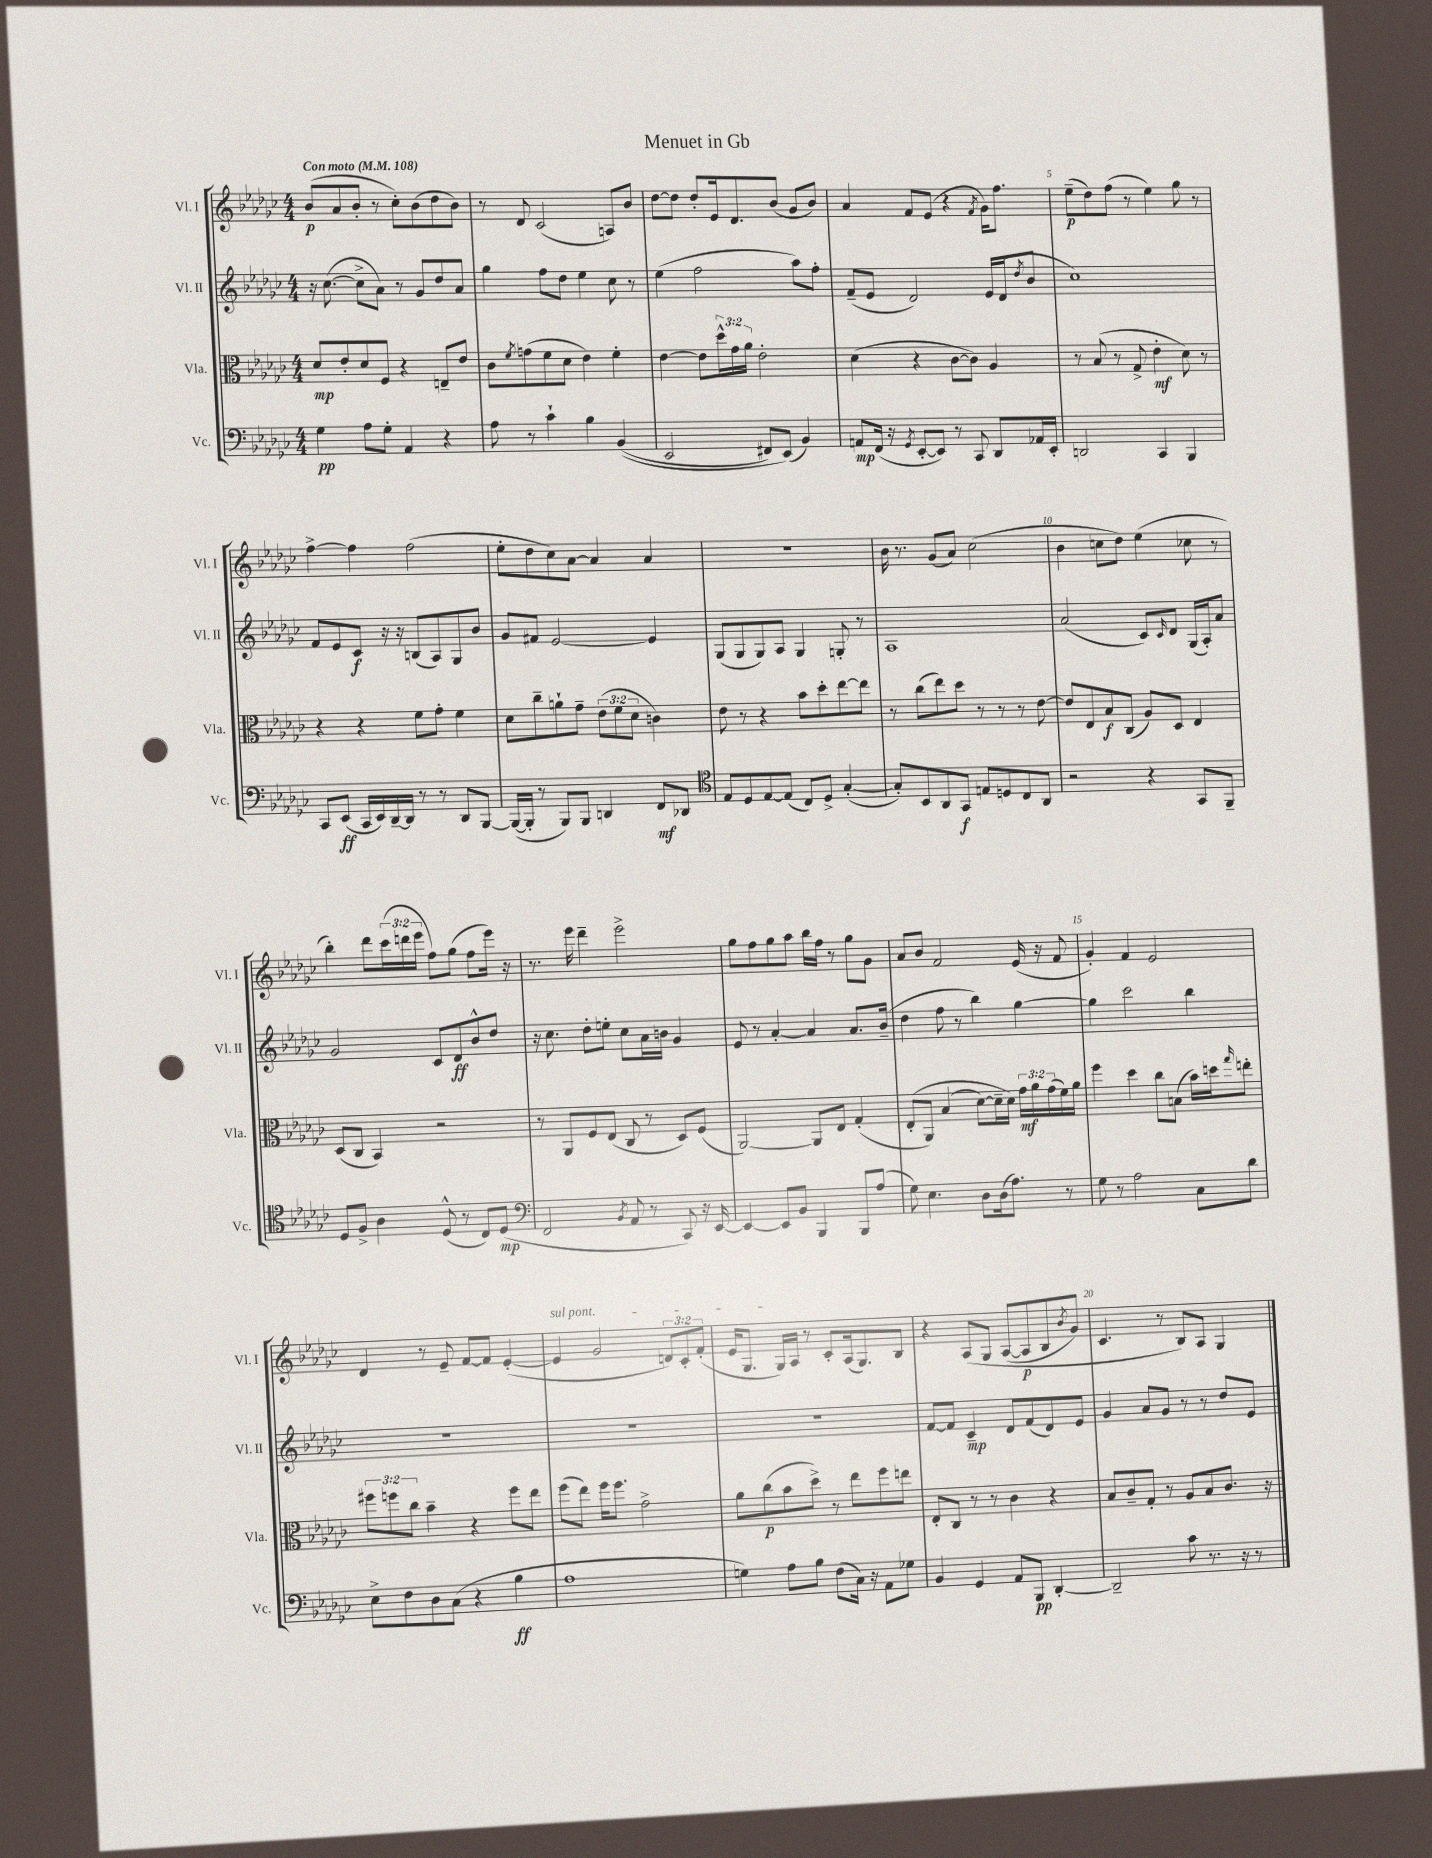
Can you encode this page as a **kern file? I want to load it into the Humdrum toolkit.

**kern	**dynam	**kern	**dynam	**kern	**dynam	**kern	**dynam
*part4	*part4	*part3	*part3	*part2	*part2	*part1	*part1
*staff4	*staff4	*staff3	*staff3	*staff2	*staff2	*staff1	*staff1
*I"Vc.	*	*I"Vla.	*	*I"Vl. II	*	*I"Vl. I	*
*I'Vc.	*	*I'Vla.	*	*I'Vl. II	*	*I'Vl. I	*
*clefF4	*	*clefC3	*	*clefG2	*	*clefG2	*
*k[b-e-a-d-g-c-]	*	*k[b-e-a-d-g-c-]	*	*k[b-e-a-d-g-c-]	*	*k[b-e-a-d-g-c-]	*
*M4/4	*	*M4/4	*	*M4/4	*	*M4/4	*
*MM108	*	*MM108	*	*MM108	*	*MM108	*
=1	=1	=1	=1	=1	=1	=1	=1
!	!	!	!	!	!	!LO:TX:a:B:t=Con moto	!
4G-\	pp	8d-/L	mp	16r	.	(8b-/L	p
.	.	.	.	([8.cc-\	.	.	.
.	.	8e-'/	.	.	.	8a-/	.
8A-\L	.	8d-/	.	8cc-^\L]	.	8b-'/J	.
8G-'\J	.	8F/J	.	8a-\J)	.	8r	.
4AA-/	.	4r	.	8r	.	8cc-'\L)	.
.	.	.	.	8g-/L	.	(8b-\	.
4r	.	8En~/L	.	8dd-/	.	8dd-\	.
.	.	8e-/J	.	8a-/J	.	8b-\J)	.
=2	=2	=2	=2	=2	=2	=2	=2
8A-\	.	8c-\L	.	4gg-\	.	8r	.
.	.	8qf/	.	.	.	.	.
8r	.	(8gn\	.	.	.	8d-/	.
4c-`\	.	8f\	.	8ff\L	.	(2c-/	.
.	.	8d-\J	.	8dd-\J	.	.	.
4B-\	.	4e-\)	.	4ee-\	.	.	.
((4BB-/	.	4f'\	.	8cc-\	.	8An/L)	.
.	.	.	.	8r	.	8b-/J	.
=3	=3	=3	=3	=3	=3	=3	=3
2EE-/	.	[4e-\	.	(4ee-\	.	[8dd-\L	.
.	.	.	.	.	.	8dd-\J]	.
.	.	8e-\L]	.	2ff\	.	8dd-'/L	.
.	.	24dd-^^\L	.	.	.	16e-/k	.
.	.	24g-\	.	.	.	.	.
.	.	.	.	.	.	8.d-/	.
.	.	24a-\JJ	.	.	.	.	.
8FF#X/L)	.	2e-'\	.	.	.	.	.
(8EE-/J)	.	.	.	.	.	(8b-/J	.
4BB-/)	.	.	.	8aa-\L)	.	8g-/L	.
.	.	.	.	8ff'\J	.	8b-/J)	.
=4	=4	=4	=4	=4	=4	=4	=4
8AAn/L	mp	(4d-\	.	(8f~/L	.	4a-/	.
(16FF/Jk	.	.	.	8e-/J	.	.	.
16r	.	.	.	.	.	.	.
8qGG-/	.	.	.	.	.	.	.
[8EE-'/L	.	4r	.	2d-/)	.	8f/L	.
8EE-/J])	.	.	.	.	.	(8e-/J	.
8r	.	[8c-\L	.	.	.	4r	.
8CC-/	.	8c-\J])	.	.	.	.	.
.	.	.	.	.	.	8qf/	.
8DD-/L	.	4A-/	.	16e-/LL	.	16g-\KL)	.
.	.	.	.	(16d-/J	.	8.ff\J	.
.	.	.	.	8qdd-/	.	.	.
16AA-X/L	.	.	.	8b-/J	.	.	.
16EE-'/JJ	.	.	.	.	.	.	.
=5	=5	=5	=5	=5	=5	=5	=5
2DDn/	.	8r	.	1cc-)	.	(8ee-~\L	p
.	.	(8B-/	.	.	.	8dd-\)	.
.	.	8r	.	.	.	(8ff\J	.
.	.	8G-^/	.	.	.	8r	.
4CC-/	.	4e-'\	mf	.	.	4ee-\)	.
4BBB-/	.	8d-\)	.	.	.	8gg-\	.
.	.	8r	.	.	.	8r	.
!!LO:LB:g=z
=6	=6	=6	=6	=6	=6	=6	=6
8CC-/L	.	4r	.	8f/L	.	[4ff^\	.
(8EE-/J	ff	.	.	8e-/	.	.	.
16CC-/LL	.	4r	.	8c-/J	f	4ff\]	.
16EE-/)	.	.	.	.	.	.	.
[16DD-~/	.	.	.	16r	.	.	.
16DD-/JJ]	.	.	.	16r	.	.	.
8r	.	8f\L	.	(8Bn/L	.	(2ff\	.
8r	.	8g-'\J	.	8A-/)	.	.	.
8DD-/L	.	4f\	.	8G-/	.	.	.
[8BBB-/J	.	.	.	8b-/J	.	.	.
=7	=7	=7	=7	=7	=7	=7	=7
(16BBB-/LL_	.	8d-\L	.	8g-/L	.	8ee-'\L	.
16BBB-'/JJ]	.	.	.	.	.	.	.
8r	.	8cc-~\	.	8f#X/J	.	8dd-\	.
8BBB-/L)	.	8an`\	.	[2e-/	.	8cc-\)	.
8BBB-/J	.	8g-~\J	.	.	.	[8a-\J	.
4DDn/	.	(12e-\L	.	.	.	4a-/]	.
.	.	12f\	.	.	.	.	.
.	.	12d-\J	.	.	.	.	.
8FF/L	mf	4cn\)	.	4e-/]	.	4a-/	.
8DD-X/J	.	.	.	.	.	.	.
=8	=8	=8	=8	=8	=8	=8	=8
*clefC4	*	*	*	*	*	*	*
8E-/L	.	8e-\	.	(8G-/L	.	1r	.
8D-/	.	8r	.	8G-/	.	.	.
[8E-/	.	4r	.	8G-/)	.	.	.
(8E-/J]	.	.	.	8A-/J	.	.	.
8C-/L)	.	8b-\L	.	4G-/	.	.	.
8D-^/J	.	8dd-'\	.	.	.	.	.
([4G-'/	.	[8ee-\	.	8Gn'/	.	.	.
.	.	8ee-\J]	.	8r	.	.	.
=9	=9	=9	=9	=9	=9	=9	=9
8G-'/L])	.	8r	.	1A-	.	16b-\	.
.	.	.	.	.	.	8.r	.
8BB-/	.	(8cc-\L	.	.	.	.	.
8AA-/	.	8ee-\)	.	.	.	(8g-/L	.
8GG-/J	f	8dd-\J	.	.	.	8a-/J)	.
8En/L	.	8r	.	.	.	(2cc-\	.
8Dn/	.	8r	.	.	.	.	.
8C-/	.	8r	.	.	.	.	.
8AA-/J	.	[8e-\	.	.	.	.	.
=10	=10	=10	=10	=10	=10	=10	=10
2r	.	8e-/L]	.	(2a-/	.	4b-\	.
.	.	8E-/	.	.	.	.	.
.	.	8B-/	f	.	.	8ccn\L	.
.	.	(8C-/J	.	.	.	8dd-\J)	.
4r	.	8A-/L)	.	8c-/L)	.	(4ee-\	.
.	.	.	.	16qqc-/	.	.	.
.	.	8D-/J	.	8d-/J	.	.	.
8GG-/L	.	4E-/	.	(16G-/LL	.	8cc-X\	.
.	.	.	.	16A-'/J)	.	.	.
8FF~/J	.	.	.	8a-/J	.	8r	.
!!LO:LB:g=z
=11	=11	=11	=11	=11	=11	=11	=11
8D-/L	.	(8D-/L	.	2g-/	.	4bb-'\)	.
8F^/J	.	8C-/J	.	.	.	.	.
4A-\	.	4BB-/)	.	.	.	8ddd-\L	.
.	.	.	.	.	.	(24ccc-\L	.
.	.	.	.	.	.	24dddn\	.
.	.	.	.	.	.	24eee-\JJ	.
(8D-^^/	.	2r	.	8c-/L	.	8ff\L)	.
8r	.	.	.	8d-/	ff	(8gg-\J	.
8C-/L)	.	.	.	8b-^^/	.	8ff\L	.
(8D-/J	mp	.	.	8dd-/J	.	16eee-\Jk)	.
.	.	.	.	.	.	16r	.
=12	=12	=12	=12	=12	=12	=12	=12
*clefF4	*	*	*	*	*	*	*
2FF/	.	8r	.	16r	.	8.r	.
.	.	.	.	8.cc-\	.	.	.
.	.	8AA-/L	.	.	.	.	.
.	.	.	.	.	.	16eee-\	.
.	.	8F/	.	8dd-'\L	.	4ddd-~\	.
.	.	(8E-/J	.	8een'\J	.	.	.
8qBB-/	.	.	.	.	.	.	.
8AA-/	.	8C-/	.	8cc-\L	.	2eee-^\	.
8r	.	8r	.	16a-\L	.	.	.
.	.	.	.	16bn\JJ	.	.	.
8CC-/)	.	8D-/L)	.	4g-/	.	.	.
16r	.	(8F/J	.	.	.	.	.
[16EE-/	.	.	.	.	.	.	.
=13	=13	=13	=13	=13	=13	=13	=13
4EE-/_	.	[2AA-/)	.	8e-/	.	8gg-\L	.
.	.	.	.	8r	.	8ff\	.
8EE-/L]	.	.	.	[4a-'/	.	8gg-\	.
8BB-/J	.	.	.	.	.	8aa-\J	.
4BBB-/	.	8AA-/L]	.	4a-/]	.	16bb-\LL	.
.	.	.	.	.	.	16ff\JJ	.
.	.	8E-/J	.	.	.	8r	.
8BBB-/L	.	(4G-'/	.	8.a-/L	.	8gg-\L	.
(8A-/J	.	.	.	.	.	8g-\J	.
.	.	.	.	(16b-~/Jk	.	.	.
=14	=14	=14	=14	=14	=14	=14	=14
8G-\)	.	(8E-'/L	.	4dd-\	.	8a-/L	.
4.E-\	.	8AA-/J)	.	.	.	8b-/J	.
.	.	(4B-/	.	8ff\	.	2f/	.
.	.	.	.	8r	.	.	.
8D-\L	.	[8d-\L)	.	4bb-\)	.	.	.
(16D-\k	.	16d-~\L]	.	.	.	.	.
8.A-\J)	.	16d-\JJ)	.	.	.	.	.
.	.	24g-\LL	mf	[4gg-\	.	(16e-/	.
.	.	24a-\	.	.	.	.	.
.	.	.	.	.	.	16r	.
.	.	(24g-\	.	.	.	.	.
8r	.	16f\)	.	.	.	8f/	.
.	.	16a-\JJ	.	.	.	.	.
=15	=15	=15	=15	=15	=15	=15	=15
8G-\	.	4ff\	.	4gg-\]	.	4g-'/)	.
8r	.	.	.	.	.	.	.
2A-\	.	4dd-\	.	2ccc-\	.	4f/	.
.	.	8cc-\L	.	.	.	2e-/	.
.	.	(8Bn\J	.	.	.	.	.
8C-\L	.	16b-\LL)	.	4bb-\	.	.	.
.	.	16ddn\J	.	.	.	.	.
.	.	16qqgg-/	.	.	.	.	.
8d-\J	.	8een'\J	.	.	.	.	.
!!LO:LB:g=z
=16	=16	=16	=16	=16	=16	=16	=16
8E-^\L	.	12ff#X\L	.	1r	.	4d-/	.
.	.	12ffn\	.	.	.	.	.
8F\	.	.	.	.	.	.	.
.	.	12cc-\J	.	.	.	.	.
8D-\	.	4b-~\	.	.	.	8r	.
(8C-\J	.	.	.	.	.	8e-~/	.
4r	.	4r	.	.	.	[8f/L	.
.	.	.	.	.	.	8f/J]	.
4B-\	ff	8ff\L	.	.	.	([4e-'/	.
.	.	8ee-\J	.	.	.	.	.
=17	=17	=17	=17	=17	=17	=17	=17
!	!	!	!	!	!	!LO:TX:a:i:t=sul pont.	!
1A-	.	(8ff\L	.	1r	.	4e-/]	.
.	.	8ee-\J)	.	.	.	.	.
.	.	16ff\KL	.	.	.	2g-/	.
.	.	8.ff\J	.	.	.	.	.
.	.	2g-^\	.	.	.	.	.
.	.	.	.	.	.	12dn/L)	.
.	.	.	.	.	.	12c-'/	.
.	.	.	.	.	.	(12f'/J	.
=18	=18	=18	=18	=18	=18	=18	=18
4Gn\)	.	8a-\L	.	1r	.	16e-/KL	.
.	.	.	.	.	.	8.G-/J	.
.	.	(8cc-\	p	.	.	.	.
8A-\L	.	8b-\	.	.	.	16G-/LL)	.
.	.	.	.	.	.	16A-/JJ	.
8B-\J	.	8dd-^\J)	.	.	.	8r	.
(8F\L	.	8r	.	.	.	8c-'/L	.
16C-\Jk)	.	8ee-\L	.	.	.	(16A-/k	.
16r	.	.	.	.	.	8.G-/)	.
8AA-\L	.	8ff\	.	.	.	.	.
8G-X\J	.	8een\J	.	.	.	8B-/J	.
=19	=19	=19	=19	=19	=19	=19	=19
4BB-/	.	8E-'/L	.	[8f/L	.	4r	.
.	.	8C-/J	.	8f/J]	.	.	.
4GG-/	.	8r	.	4c-~/	mp	(8A-/L	.
.	.	8r	.	.	.	8G-/J	.
8AA-/L	.	4c-\	.	8d-/L	.	([8A-/L	.
8BBB-/J	pp	.	.	(8f/	.	8A-/]	p
[4DD-'/	.	4r	.	8d-/)	.	8B-/	.
.	.	.	.	.	.	8qb-/	.
.	.	.	.	8e-/J	.	8g-/J)	.
=20	=20	=20	=20	=20	=20	=20	=20
2DD-~/]	.	8B-/L	.	4g-/	.	4.c-/	.
.	.	8c-~/	.	.	.	.	.
.	.	8G-'/J	.	8a-/L	.	.	.
.	.	8r	.	8g-/J	.	8r	.
8c-\	.	8A-/L	.	8r	.	8B-/L)	.
8.r	.	8B-/	.	8r	.	8A-/J	.
.	.	8.c-/J	.	8dd-/L	.	4G-/	.
16r	.	.	.	.	.	.	.
8r	.	.	.	8e-/J	.	.	.
.	.	16r	.	.	.	.	.
==	==	==	==	==	==	==	==
*-	*-	*-	*-	*-	*-	*-	*-
